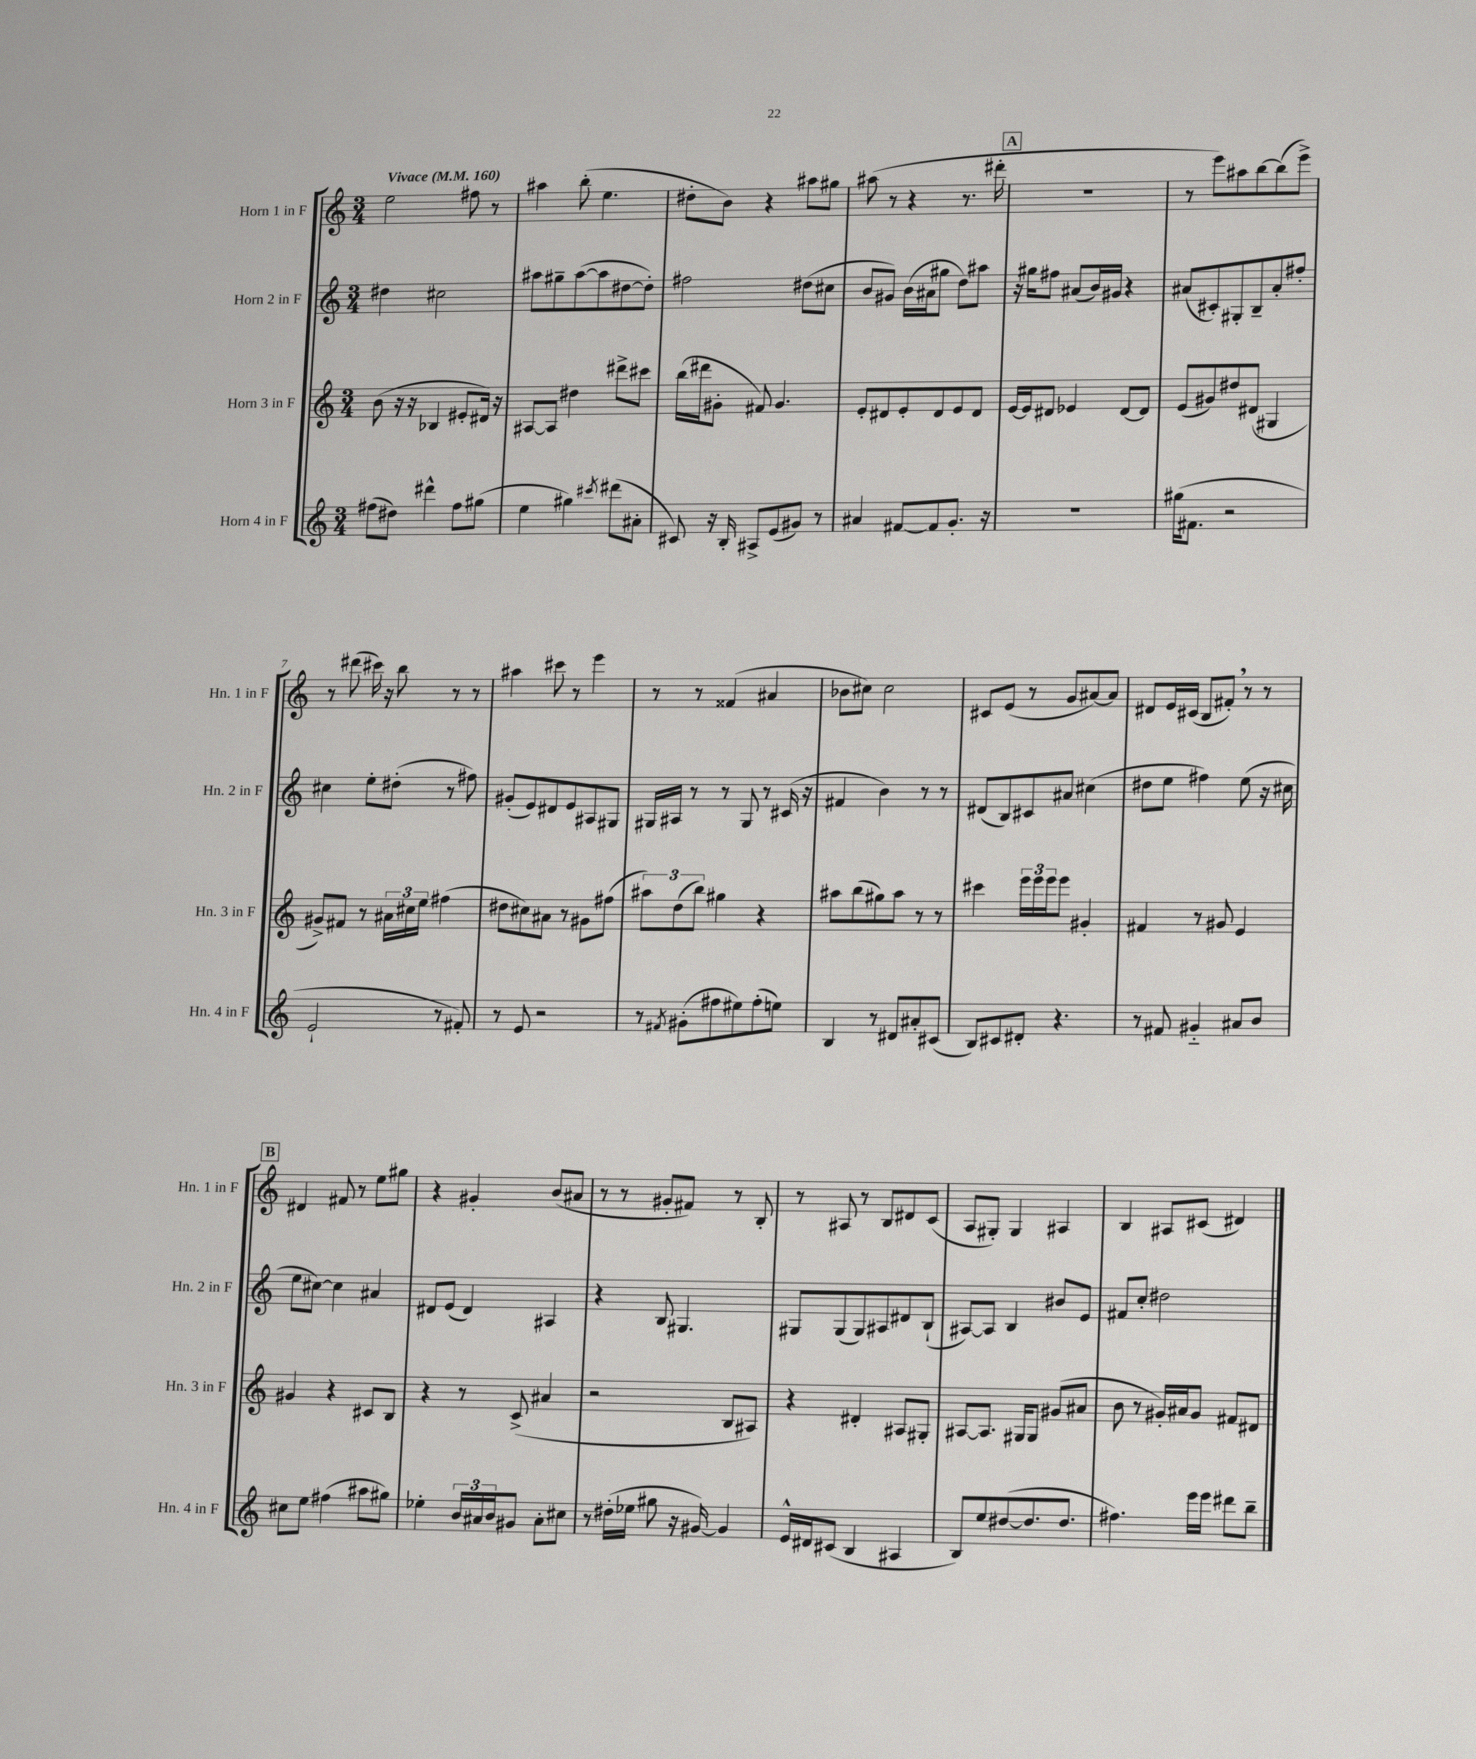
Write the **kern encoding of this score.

**kern	**kern	**kern	**kern
*part4	*part3	*part2	*part1
*staff4	*staff3	*staff2	*staff1
*I"Horn 4 in F	*I"Horn 3 in F	*I"Horn 2 in F	*I"Horn 1 in F
*I'Hn. 4 in F	*I'Hn. 3 in F	*I'Hn. 2 in F	*I'Hn. 1 in F
*clefG2	*clefG2	*clefG2	*clefG2
*k[]	*k[]	*k[]	*k[]
*M3/4	*M3/4	*M3/4	*M3/4
*MM160	*MM160	*MM160	*MM160
=1	=1	=1	=1
!	!	!	!LO:TX:a:B:t=Vivace
(8ff#X\L	(8b\	4dd#X\	2ee\
8dd#X\J)	16r	.	.
.	16r	.	.
4ddd#X^^\	4B-X/	2cc#X\	.
8ff#\L	8e#X'/L	.	8ff#X\
(8gg#X\J	16d#X/Jk)	.	8r
.	16r	.	.
=2	=2	=2	=2
4ee\	[8A#X/L	8aa#X\L	4aa#X\
.	8A#/J]	8gg#X~\	.
4gg#X\)	4dd#X\	([8aa#\	(8bb'\
.	.	8aa#\]	4.ee\
8qccc#X/	.	.	.
(8ddd#X\L	8ddd#X^\L	[8dd#X\	.
8a#X'\J	8ccc#X\J	8dd#'\J])	.
=3	=3	=3	=3
8c#X/)	(16bb\LL	2ff#X\	8dd#X'\L
.	16ddd#X\J	.	.
16r	8g#X'\J	.	8b\J)
16B'/	.	.	.
8A#X^/L	8f#X/)	.	4r
(8e/	4.g#/	.	.
8g#X/J)	.	(8dd#X\L	8aa#X\L
8r	.	8cc#X\J	8gg#X\J
=4	=4	=4	=4
4a#X/	8e'/L	8b/L	(8aa#X\
.	8d#X/	8g#X/J)	8r
[8f#X/L	8e'/	(16b\LL	4r
.	.	16a#X\J	.
8f#/]	8d#/	8gg#X\J	.
8.g'/J	8e/	8dd\L)	8.r
.	8d#/J	8aa#X\J	.
16r	.	.	16ddd#X'\
!!LO:REH:place=s1:t=A
=5	=5	=5	=5
2.r	[16e/LL	16r	2.r
.	16e/J]	16gg#X\KL	.
.	8d#X/J	8ff#X\J	.
.	4e-X/	(8a#X/L	.
.	.	16b/L)	.
.	.	16g#X/JJ	.
.	[8d#/L	4r	.
.	8d#/J]	.	.
=6	=6	=6	=6
(16gg#X\KL	(8e/L	(8a#X/L	8r
8.f#X\J	.	.	.
.	8g#X/)	8c#X'/)	8eee\L)
2r	8dd#X/	8G#X'/	8aa#X\
.	(8d#X/J	8B~/	[8bb\
.	4G#X/	8a#'/	(8bb\]
.	.	8ff#X'/J	8eee^\J)
!!LO:LB:g=z
=7	=7	=7	=7
2e`/	8g#X^/L)	4cc#X\	8r
.	8f#X/J	.	(8ddd#X\
.	8r	8ee'\L	16ccc#X\)
.	.	.	16r
.	24a#X\LL	(8dd#X'\J	8bb\
.	24cc#X\	.	.
.	24ee\JJ	.	.
8r	(4ff#X\	8r	8r
8f#X'/)	.	8ff#X\)	8r
=8	=8	=8	=8
8r	8dd#X\L	(8g#X'/L	4aa#X\
8e/	8cc#X\)	8e/)	.
2r	8a#X\J	8d#X/	8ccc#X\
.	8r	8e/	8r
.	8g#X\L	8A#X/	4eee\
.	(8ff#X\J	8G#X/J	.
=9	=9	=9	=9
8r	12aa#X\L)	16G#X/LL	8r
.	.	16A#X/JJ	.
.	(12dd\	.	.
8qf#X/	.	.	.
(8g#X'\L	.	8r	8r
.	12bb\J)	.	.
8ff#X\	4gg#X\	8r	(4f##X/
8ee#X\)	.	8G#/	.
(8ff#'\	4r	8r	4a#X/
8een\J)	.	(16c#X/	.
.	.	16r	.
=10	=10	=10	=10
4B/	8aa#X\L	4f#X/	8b-X\L
.	(8bb\	.	8cc#X\J)
8r	8gg#X\)	4b\)	2cc#\
8d#X/L	8aa#\J	.	.
8a#X'/	8r	8r	.
(8c#X/J	8r	8r	.
=11	=11	=11	=11
8B/L)	4ccc#X\	(8d#X/L	8c#X/L
8c#X/	.	8B/)	(8e/J
8d#X'/J	24eee\LL	8c#X/	8r
.	24eee\	.	.
.	24eee\J	.	.
4.r	8eee\J	8a#X/J	8g/L
.	4g#X'/	(4cc#X\	[8a#X/)
.	.	.	8a#/J]
=12	=12	=12	=12
8r	4f#X/	8dd#X\L	8d#X/L
8f#X/	.	8ee\J	16e/L
.	.	.	(16c#X/JJ
4g#X/	8r	4ff#X\)	8B/L
.	8g#X/	.	8f#X',/J)
8a#X/L	4e/	(8ee\	8r
8b/J	.	16r	8r
.	.	16cc#X\	.
!!LO:LB:g=z
!!LO:REH:place=s1:t=B
=13	=13	=13	=13
8cc#X\L	4g#X/	8ee\L	4d#X/
8ee\J	.	[8cc#X\J)	.
(4ff#X\	4r	4cc#\]	8f#X/
.	.	.	8r
8aa#X\L	8c#X/L	4a#X/	8ee\L
8gg#X\J)	8B/J	.	8gg#X\J
=14	=14	=14	=14
4ee-X'\	4r	8d#X/L	4r
.	.	(8e/J	.
24b/LL	8r	4d#/)	4g#X'/
24a#X/	.	.	.
24b/J	.	.	.
8g#X/J	(8c^/	.	.
8a#'\L	4a#X/	4A#X/	(8b/L
8cc#X\J	.	.	8a#X/J
=15	=15	=15	=15
8r	2r	4r	8r
(16dd#X'\LL	.	.	8r
16ee-X\JJ	.	.	.
8gg#X\	.	8B/	8g#X'/L
16r	.	4.G#X/	8f#X/J)
[16g#X/)	.	.	.
4g#/]	8B/L	.	8r
.	8A#X/J)	.	8B'/
=16	=16	=16	=16
16e^^/LL	4r	8G#X/L	8r
16d#X/J	.	.	.
(8c#X/J	.	(8G#/	8A#X/
4B/	4d#X'/	8G#/)	8r
.	.	8A#X/	8B/L
4A#X/	8A#X/L	8d#X/	8d#X/
.	8G#X'/J	(8B`/J	(8c/J
=17	=17	=17	=17
8B/L)	[8A#X/L	[8A#X/L)	8A/L
8ee/	8.A#/J]	8A#/J]	8G#X'/J)
([8dd#X/	.	4B/	4G#/
.	16G#X/KL	.	.
8.dd#/]	8G#/J	.	.
.	(8g#X/L	8b#X/L	4A#X/
8.dd#/J	.	.	.
.	8a#X/J	8e/J	.
=18	=18	=18	=18
4.ff#X\)	8b\	8f#X/L	4B/
.	8r	8cc'/J	.
.	16g#X'/LL)	2dd#X\	8A#X/L
.	16a#X/J	.	.
16eee\LL	8g#/J	.	(8c#X/J
16eee\JJ	.	.	.
8ddd#X\L	8f#X/L	.	4d#X/)
8bb~\J	8d#X/J	.	.
==	==	==	==
*-	*-	*-	*-
